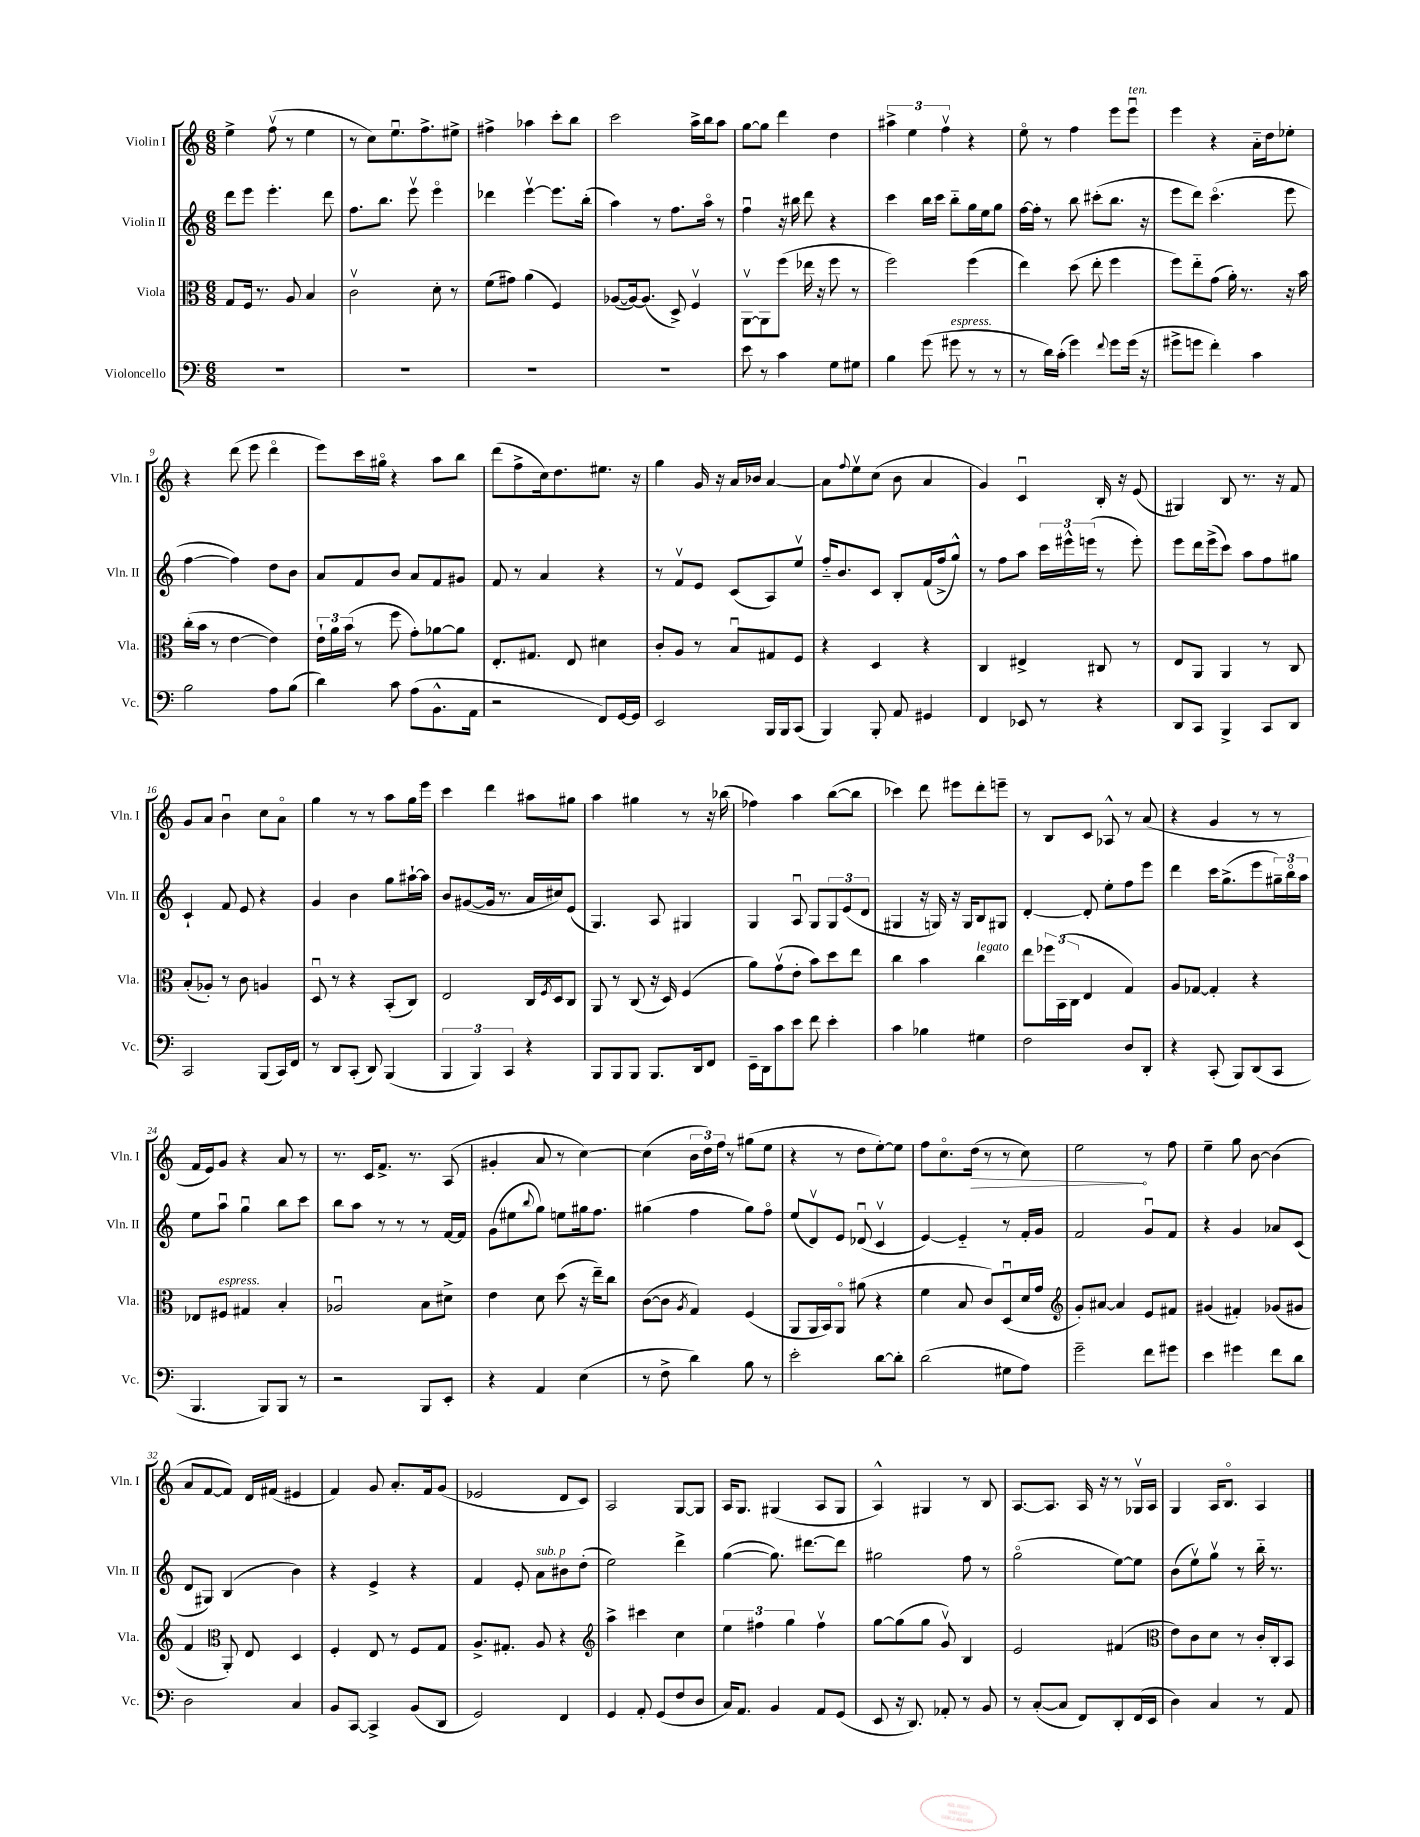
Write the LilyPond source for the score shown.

<<
\new StaffGroup <<
\new Staff = "s0" \with { instrumentName = "Violin I" shortInstrumentName = "Vln. I" } {
    \clef treble \key c \major \numericTimeSignature \time 6/8
    e''4-> f''8\upbow( r8 e''4 |
    r8 c''8) e''8.\downbow f''8.-> eis''8-> |
    fis''4-> aes''4 c'''8-. b''8 |
    c'''2 a''16-> b''16 a''8 |
    g''8~ g''8 d'''4 d''4 |
    \tuplet 3/2 { ais''4-> e''4 f''4\upbow } r4 |
    e''8\flageolet r8 f''4 e'''8 e'''8\downbow^\markup { \italic "ten." } |
    e'''4 r4 a'16-_ d''16 ees''8-. |
    r4 d'''8( e'''8 d'''4\flageolet |
    e'''8) c'''16 gis''16\flageolet r4 a''8 b''8 |
    d'''8( f''8-> c''16) d''8. eis''8. r16 |
    g''4 g'16 r16 a'16 bes'16 a'4~ |
    a'8 \appoggiatura { f''8 } e''8\upbow c''8( b'8 a'4 |
    g'4) c'4\downbow b16-. r16 e'8( |
    gis4) b8 r8. r16 f'8 |
    g'8 a'8 b'4\downbow c''8 a'8\flageolet |
    g''4 r8 r8 a''8 g''16 e'''16 |
    c'''4 d'''4 ais''8 gis''8 |
    a''4 gis''4 r8 r16 bes''16( |
    fes''4) a''4 b''8~( b''8 |
    ces'''4) d'''8 eis'''8 d'''8-. e'''8-- |
    r8 b8 c'8 aes8-^ r8 a'8( |
    r4 g'4 r8 r8 |
    f'16 e'16) g'8 r4 a'8 r8 |
    r8. c'16 f'8.-> r8. a8( |
    gis'4-. a'8 r8 c''4~) |
    c''4( \tuplet 3/2 { b'16 d''16) f''16 } r8 gis''8( e''8 |
    r4 r8 d''8 e''8~-.) e''8 |
    f''8 c''8.\flageolet \once \override Hairpin.circled-tip = ##t d''16\>( r8 r8 c''8) |
    e''2\! r8 f''8 |
    e''4-- g''8 b'8~ b'4( |
    a'8 f'8~ f'8) d'16 fis'16( eis'4 |
    f'4) g'8 a'8.-. f'16 g'8( |
    ees'2 d'8 c'8) |
    a2 g8~ g8 |
    a16 g8. gis4( a8 gis8 |
    a4-^) gis4 r8 b8 |
    a8.~ a8. a16 r16 r8 ges16\upbow a16 |
    g4 a16 b8.\flageolet a4 \bar "|." |
}
\new Staff = "s1" \with { instrumentName = "Violin II" shortInstrumentName = "Vln. II" } {
    \clef treble \key c \major \numericTimeSignature \time 6/8
    d'''8 e'''8 e'''4.-. d'''8 |
    f''8. b''8. e'''8\upbow e'''4\flageolet |
    des'''4 e'''4~\upbow e'''8. b''16-.( |
    a''4) r8 f''8. a''16\flageolet r8 |
    f''4\downbow r16 bis''16 d'''8 r4 |
    c'''4 b''16 c'''16 b''8-_ g''16 e''16 g''8 |
    f''16~ f''16-. r8 b''8 cis'''8-.( b''8. r16 |
    e'''8 d'''8) c'''4.\flageolet( e'''8 |
    f''4~ f''4) d''8 b'8 |
    a'8 f'8 b'8 a'8 f'8 gis'8 |
    f'8 r8 a'4 r4 |
    r8 f'8\upbow e'8 c'8( a8) e''8\upbow |
    f''16-_ b'8. c'8 b8-. f'16( f''16-> g''8-^) |
    r8 f''8 a''8 \tuplet 3/2 { c'''16 eis'''16-^ e'''16( } r8 e'''8-.) |
    e'''8 d'''16 e'''16->( c'''8) a''8 f''8 gis''8 |
    c'4-! f'8 e'8 r4 |
    g'4 b'4 g''8 ais''16~-! ais''16 |
    b'8 gis'8~( gis'16 r8. a'16 cis''16) e'8( |
    g4.) a8 gis4 |
    g4 a8\downbow g8 \tuplet 3/2 { g8 e'8( d'8 } |
    gis4 r16 g16) r16 g16 b8 gis8 |
    d'4~-. d'8-. e''8-. f''8 e'''8 |
    d'''4 c'''16 g''8.->( e'''8 \tuplet 3/2 { gis''16--) b''16\flageolet a''16 } |
    e''8 a''8\downbow g''4\downbow b''8 c'''8 |
    b''8 a''8 r8 r8 r8 f'16~ f'16 |
    g'8( eis''8 \appoggiatura { b''8 } g''8) e''8 gis''16 f''8. |
    gis''4( f''4 gis''8) f''8\flageolet |
    e''8( d'8\upbow) e'8 des'8\downbow( c'4\upbow |
    e'4~) e'4-_ r8 f'16-. g'16 |
    f'2 g'8\downbow f'8 |
    r4 g'4 aes'8 c'8( |
    d'8 gis8) b4( b'4) |
    r4 e'4-> r4 |
    f'4 e'8-. a'8^\markup { \italic "sub. p" } bis'8 d''8-.( |
    e''2) d'''4-> |
    g''4~( g''8.) dis'''8.~ dis'''8 |
    gis''2 f''8 r8 |
    g''2\flageolet( e''8~) e''8 |
    b'8( e''8\upbow) g''8\upbow r8 b''16-_ r8. \bar "|." |
}
\new Staff = "s2" \with { instrumentName = "Viola" shortInstrumentName = "Vla." } {
    \clef alto \key c \major \numericTimeSignature \time 6/8
    g8 f16 r8. a8 b4 |
    c'2\upbow d'8-. r8 |
    f'8( gis'8) a'4( f4) |
    aes8~( aes16~) aes8.( d8->) f4\upbow |
    a,8~\upbow a,8 f''8( ees''16 r16 f''8 r8 |
    f''2) f''4( |
    e''4) d''8( e''8-. f''4 |
    f''8) e''8-_ g'8( a'16-.) r8. r16 b'16 |
    c''16-.( b'16 r8 e'4~ e'4) |
    \tuplet 3/2 { e'16-! a'16 b'16( } r8 f''8 g'8-.) aes'8~ aes'8 |
    e8.-. gis8. e8 dis'4 |
    c'8-. a8 r8 b8\downbow gis8 f8 |
    r4 d4 r4 |
    c4 eis4-> cis8 r8 |
    e8 a,8 a,4 r8 c8 |
    b8-.( aes8-.) r8 c'8 a4 |
    d8\downbow r8 r4 b,8-.( c8) |
    e2 c16 \acciaccatura { f8 } d16 c8 |
    a,8 r8 c8( r16 d16) f4( |
    a'8) g'8\upbow( e'8-. b'8) d''8 e''8 |
    c''4 b'4 c''4^\markup { \italic "legato" } |
    e''8 \tuplet 3/2 { fes''16 b,16( c16 } e4 g4) |
    a8 ges8~ ges4-. r4 |
    ees8 fis8^\markup { \italic "espress." } gis4 b4-. |
    aes2\downbow b8 dis'8-> |
    e'4 d'8 d''8( r16 e''16--) c''8 |
    c'8~( c'8 \acciaccatura { a8 } g4) f4( |
    a,8 a,16 b,16) a,8\flageolet ais'8( r4 |
    f'4 b8 c'8) d8\downbow( d'16 g'16 |
    \clef treble g'8-.) ais'8~ ais'4 e'8 fis'8 |
    gis'4( fis'4-.) ges'8( gis'8 |
    f'4 \clef alto a,8-.) e8 d4 |
    f4-. e8 r8 f8 g8 |
    a8.-> gis8.-. a8 r4 |
    \clef treble a''4-> cis'''4 c''4 |
    \tuplet 3/2 { e''4 fis''4 g''4 } fis''4\upbow |
    g''8~ g''8( g''8 g'8\upbow) b4 |
    e'2 fis'4( |
    \clef alto e'8) c'8 d'8 r8 c'16-. c16-. b,8 \bar "|." |
}
\new Staff = "s3" \with { instrumentName = "Violoncello" shortInstrumentName = "Vc." } {
    \clef bass \key c \major \numericTimeSignature \time 6/8
    R2. |
    R2. |
    R2. |
    R2. |
    e'8 r8 c'4 g8 gis8 |
    b4 g'8( gis'8^\markup { \italic "espress." } r8 r8 |
    r8 d'16) c'16-.( g'4) \appoggiatura { f'8 } g'8 g'16( r16 |
    gis'8-> g'8 f'4-.) c'4 |
    b2 a8 b8( |
    d'4) c'8 a8( b,8.-^ a,16 |
    r2 f,8) g,16~ g,16 |
    e,2 b,,16 b,,16 c,8( |
    b,,4) b,,8-. a,8 gis,4 |
    f,4 ees,8 r8 r4 |
    d,8 c,8 b,,4-> c,8 d,8 |
    c,2 b,,8( c,16) f,16 |
    r8 d,8 c,8-.( d,8) b,,4( |
    \tuplet 3/2 { b,,4 b,,4) c,4 } r4 |
    b,,8 b,,8 b,,8 b,,8. d,16 f,8 |
    e,16-- d,16 c'8 e'8 f'8 e'4-. |
    c'4 bes4 gis4 |
    f2 d8 d,8-. |
    r4 c,8-.( b,,8) d,8( c,8 |
    b,,4. b,,8) b,,8 r8 |
    r2 b,,8 e,8-. |
    r4 a,4 e4( |
    r8 f8-> d'4) b8 r8 |
    e'2-. d'8~ d'8-. |
    d'2( gis8 a8) |
    g'2-- f'8 gis'8 |
    e'4 gis'4 f'8 d'8 |
    d2 c4 |
    b,8 c,8~ c,4-> b,8( d,8 |
    g,2) f,4 |
    g,4 a,8-. g,8( f8 d8 |
    c16) a,8. b,4 a,8 g,8( |
    e,8 r16 d,8.) aes,8-. r8 b,8 |
    r8 c8~-.( c8 f,8) d,8-. f,16( e,16 |
    d4) c4 r8 a,8 \bar "|." |
}
>>
>>
